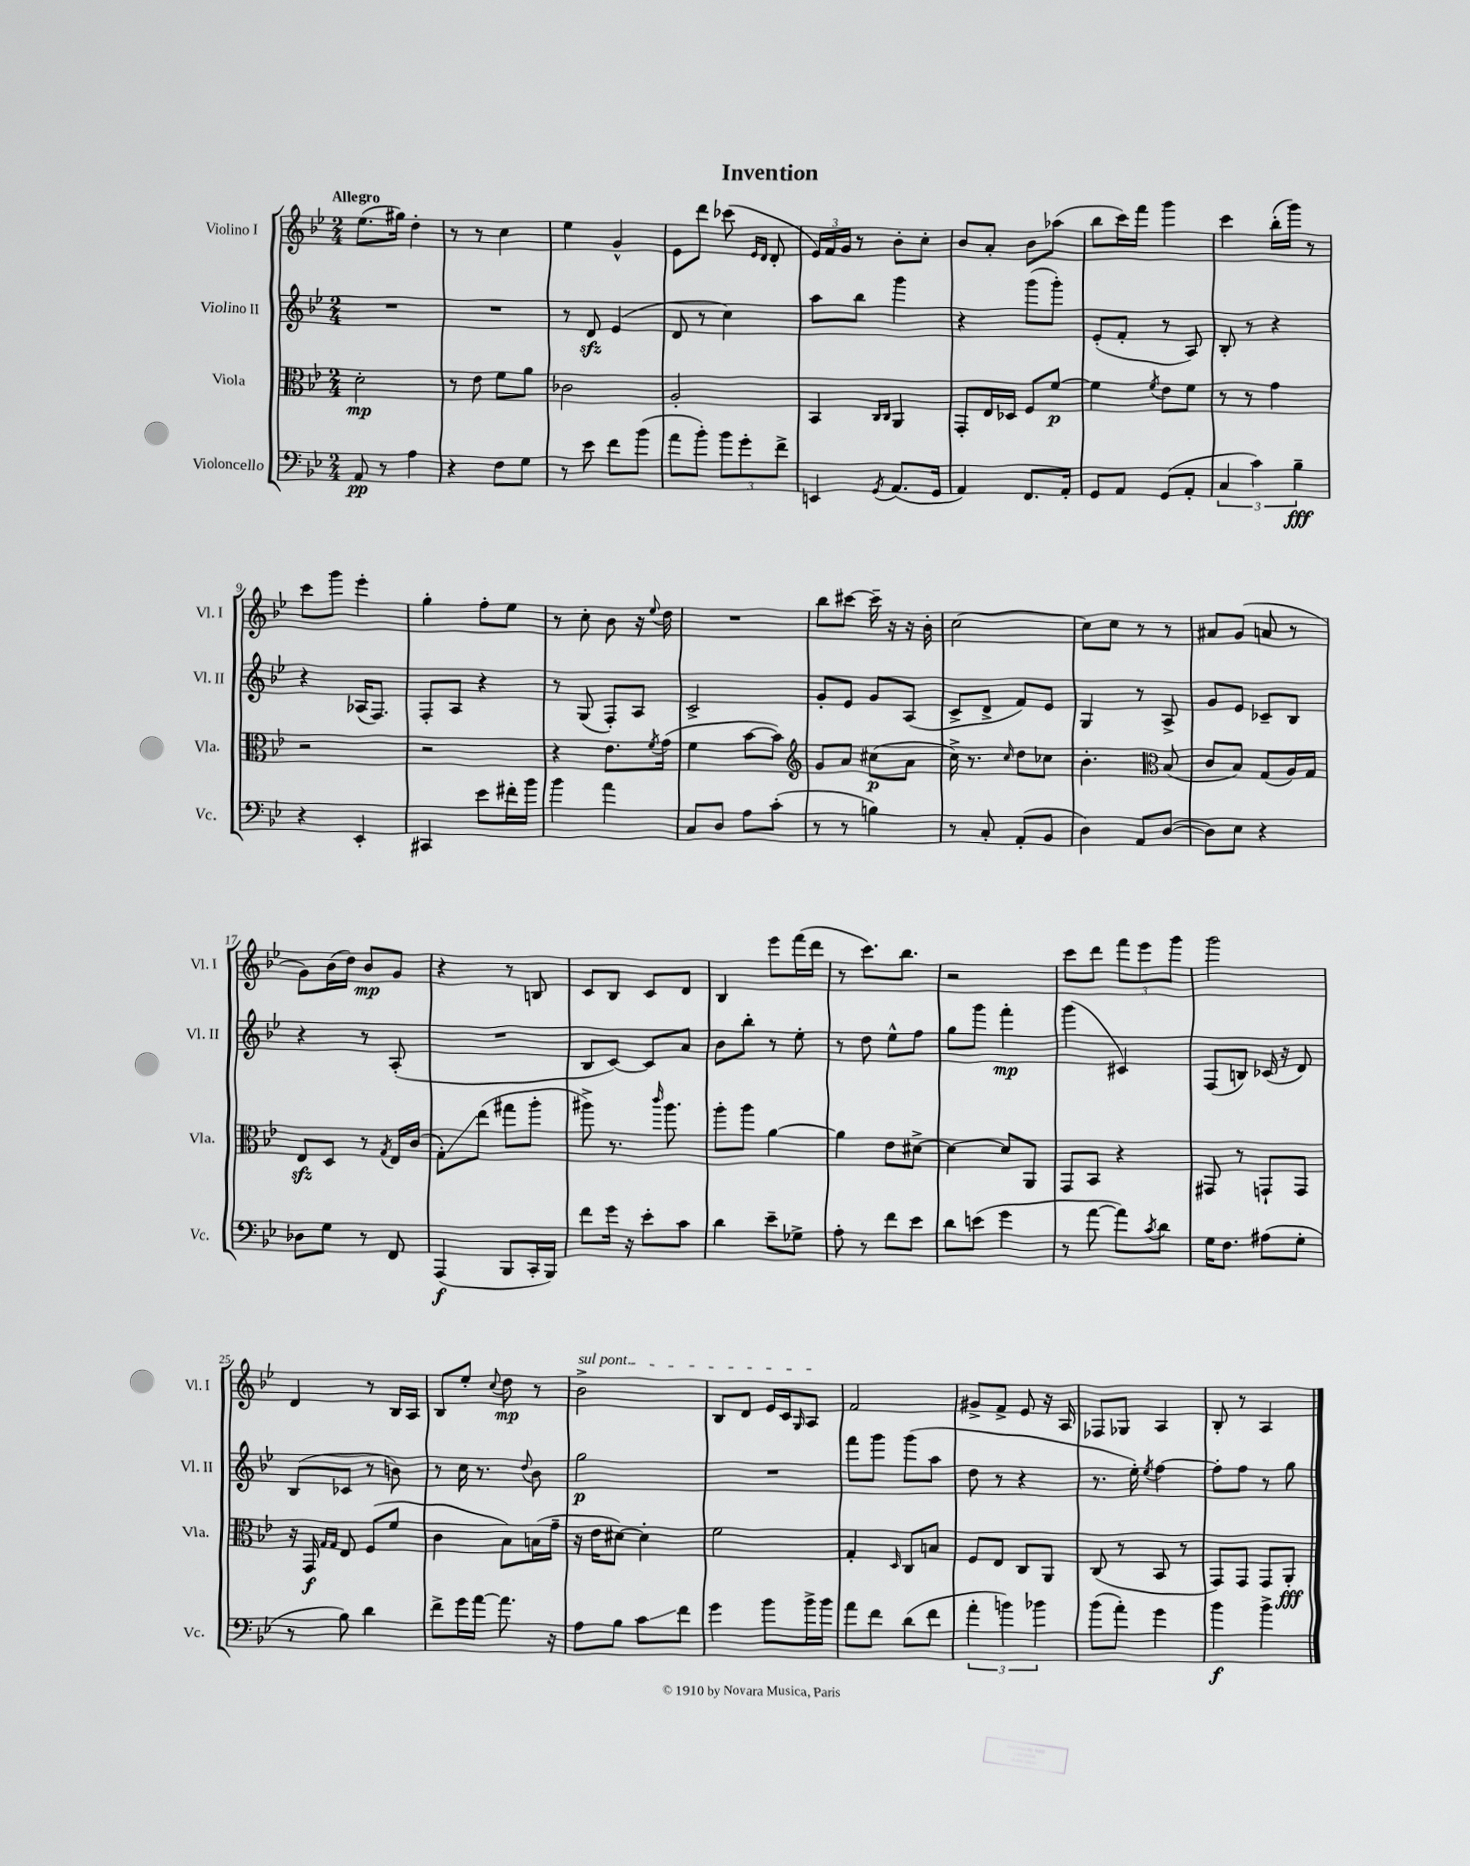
\header { title = "Invention" }
<<
\new StaffGroup <<
\new Staff = "s0" \with { instrumentName = "Violino I" shortInstrumentName = "Vl. I" } {
    \clef treble \key bes \major \numericTimeSignature \time 2/4 \tempo "Allegro"
    ees''8.( gis''16) d''4-. |
    r8 r8 c''4 |
    ees''4 g'4-^ |
    ees'8 d'''8 ces'''8( \grace { ees'16 d'16 } d'8-. |
    \tuplet 3/2 { ees'16) f'16 g'16 } r8 bes'8-. c''8-. |
    bes'8 a'8-. bes'8 aes''8( |
    bes''8 c'''16) f'''16 g'''4 |
    c'''4 bes''16-.( g'''16) r8 |
    c'''8 g'''8 ees'''4-. |
    g''4-. f''8-. ees''8 |
    r8 c''8-. bes'8 r16 \appoggiatura { ees''8 } d''16 |
    R2 |
    bes''8 cis'''8~ cis'''16-- r16 r16 bes'16-. |
    c''2~ |
    c''8 c''8 r8 r8 |
    ais'8 g'8( a'8 r8 |
    g'8) bes'16( d''16) bes'8\mp g'8 |
    r4 r8 b8 |
    c'8 bes8 c'8 d'8 |
    bes4 ees'''8 f'''16( d'''16 |
    r8 c'''8.) bes''8. |
    r2 |
    c'''8 d'''8 \tuplet 3/2 { f'''8 ees'''8 g'''8 } |
    g'''2 |
    d'4 r8 bes16 a16 |
    bes8 ees''8-. \appoggiatura { c''8 } d''8\mp r8 |
    \once \override TextSpanner.bound-details.left.text = \markup { \italic "sul pont." } bes'2->\startTextSpan |
    bes8 d'8 ees'16 c'16 \grace { g16 } a8\stopTextSpan |
    f'2 |
    gis'8-> f'8-> ees'8 r16 a16 |
    fes8 ges8 a4 |
    bes8-. r8 a4 \bar "|." |
}
\new Staff = "s1" \with { instrumentName = "Violino II" shortInstrumentName = "Vl. II" } {
    \clef treble \key bes \major \numericTimeSignature \time 2/4
    R2 |
    R2 |
    r8 d'8\sfz ees'4( |
    d'8 r8 c''4) |
    a''8 bes''8 g'''4 |
    r4 g'''8( g'''8-.) |
    ees'8-.( f'8-. r8 a8) |
    bes8-. r8 r4 |
    r4 aes16( f8.) |
    f8-. a8 r4 |
    r8 g8( f8-.) a8 |
    c'2-> |
    g'8-. ees'8 g'8 a8( |
    c'8-> d'8-> f'8) ees'8 |
    g4 r8 a8-> |
    g'8 ees'8 ces'8-- bes8 |
    r4 r8 a8-.( |
    R2 |
    bes8 c'8~) c'8 a'8 |
    bes'8 bes''8-. r8 ees''8-. |
    r8 d''8 ees''8-^ f''8 |
    g''8 g'''8 f'''4-.\mp |
    g'''4( cis'4) |
    f8( b8) ces'16( r16 d'8) |
    bes8( ces'8 r8 b'8) |
    r8 c''16 r8. \appoggiatura { d''8 } bes'8 |
    g''2\p |
    R2 |
    f'''8 g'''8 g'''8( a''8 |
    d''8 r8 r4 |
    r8. ees''16-.) \acciaccatura { ees''8 } f''4~ |
    f''8-. f''8 r8 g''8 \bar "|." |
}
\new Staff = "s2" \with { instrumentName = "Viola" shortInstrumentName = "Vla." } {
    \clef alto \key bes \major \numericTimeSignature \time 2/4
    d'2-.\mp |
    r8 ees'8 f'8 a'8 |
    ces'2 |
    a2-. |
    bes,4 \grace { c16 c16 } a,4 |
    g,8-. ees16 des16 f8 f'8~\p |
    f'4 \acciaccatura { f'8 } ees'8 f'8 |
    r8 r8 g'4 |
    r2 |
    r2 |
    r4 ees'8. \acciaccatura { f'8 } g'16( |
    f'4 bes'8~ bes'8) |
    \clef treble g'8 a'8 cis''8\p( a'8 |
    c''16->) r8. \grace { c''16 } d''8 ces''8 |
    bes'4.-. \clef alto bes8( |
    c'8 bes8) g8( a16) g16 |
    ees8\sfz d8 r8 \acciaccatura { g8 } ees16 c'16( |
    g8-.\glissando) ees''8( gis''8 a''8-. |
    ais''8->) r8. \grace { c'''16 } ais''8. |
    a''8-. a''8 a'4~ |
    a'4 ees'8 dis'8~-> |
    dis'4~ dis'8 a,8 |
    g,8 bes,8 r4 |
    gis,8 r8 g,8-! g,8 |
    r16 g,16\f \grace { g16 g16 } ees8 f8( f'8 |
    c'4 bes8) b16( g'16-- |
    r16 ees'16 dis'8~) dis'4-. |
    f'2 |
    g4-. \grace { d16 } c8 b8 |
    f8 ees8 c8 a,8 |
    c8( r8 bes,8 r8 |
    g,8) g,8 g,8 a,8-.\fff \bar "|." |
}
\new Staff = "s3" \with { instrumentName = "Violoncello" shortInstrumentName = "Vc." } {
    \clef bass \key bes \major \numericTimeSignature \time 2/4
    a,8\pp r8 a4 |
    r4 f8 g8 |
    r8 ees'8 f'8 bes'8( |
    a'8 bes'8-.) \tuplet 3/2 { bes'8 g'8-. f'8-> } |
    e,4 \acciaccatura { g,8 } a,8.( g,16 |
    a,4) f,8. a,16-. |
    g,8 a,8 g,8( a,8-. |
    \tuplet 3/2 { c4 c'4) bes4--\fff } |
    r4 ees,4-. |
    cis,4 ees'8 fis'16-. bes'16 |
    bes'4 a'4 |
    c8 d8 a8 c'8-.( |
    r8 r8 b4) |
    r8 c8-. a,8-.( bes,8 |
    d4) a,8 d8~( |
    d8) ees8 r4 |
    des8 g8 r8 f,8 |
    a,,4\f( bes,,8 c,16-. bes,,16) |
    f'8 g'16 r16 ees'8-. c'8 |
    d'4 ees'8-- ges8-> |
    a8-. r8 f'8 ees'8 |
    d'8 e'8( g'4 |
    r8 a'8~ a'8) \acciaccatura { c'8 } d'8 |
    g16 f8. ais8( g8-. |
    r8 bes8) d'4 |
    f'8-> g'16 a'16~ a'8. r16 |
    a8 bes8 c'8\glissando f'8 |
    g'4 bes'8 bes'16-> bes'16 |
    a'8 f'8 d'8( f'8 |
    \tuplet 3/2 { a'4-. b'4) bes'4 } |
    bes'8( a'8-.) g'4 |
    bes'4\f bes'4-> \bar "|." |
}
>>
>>
